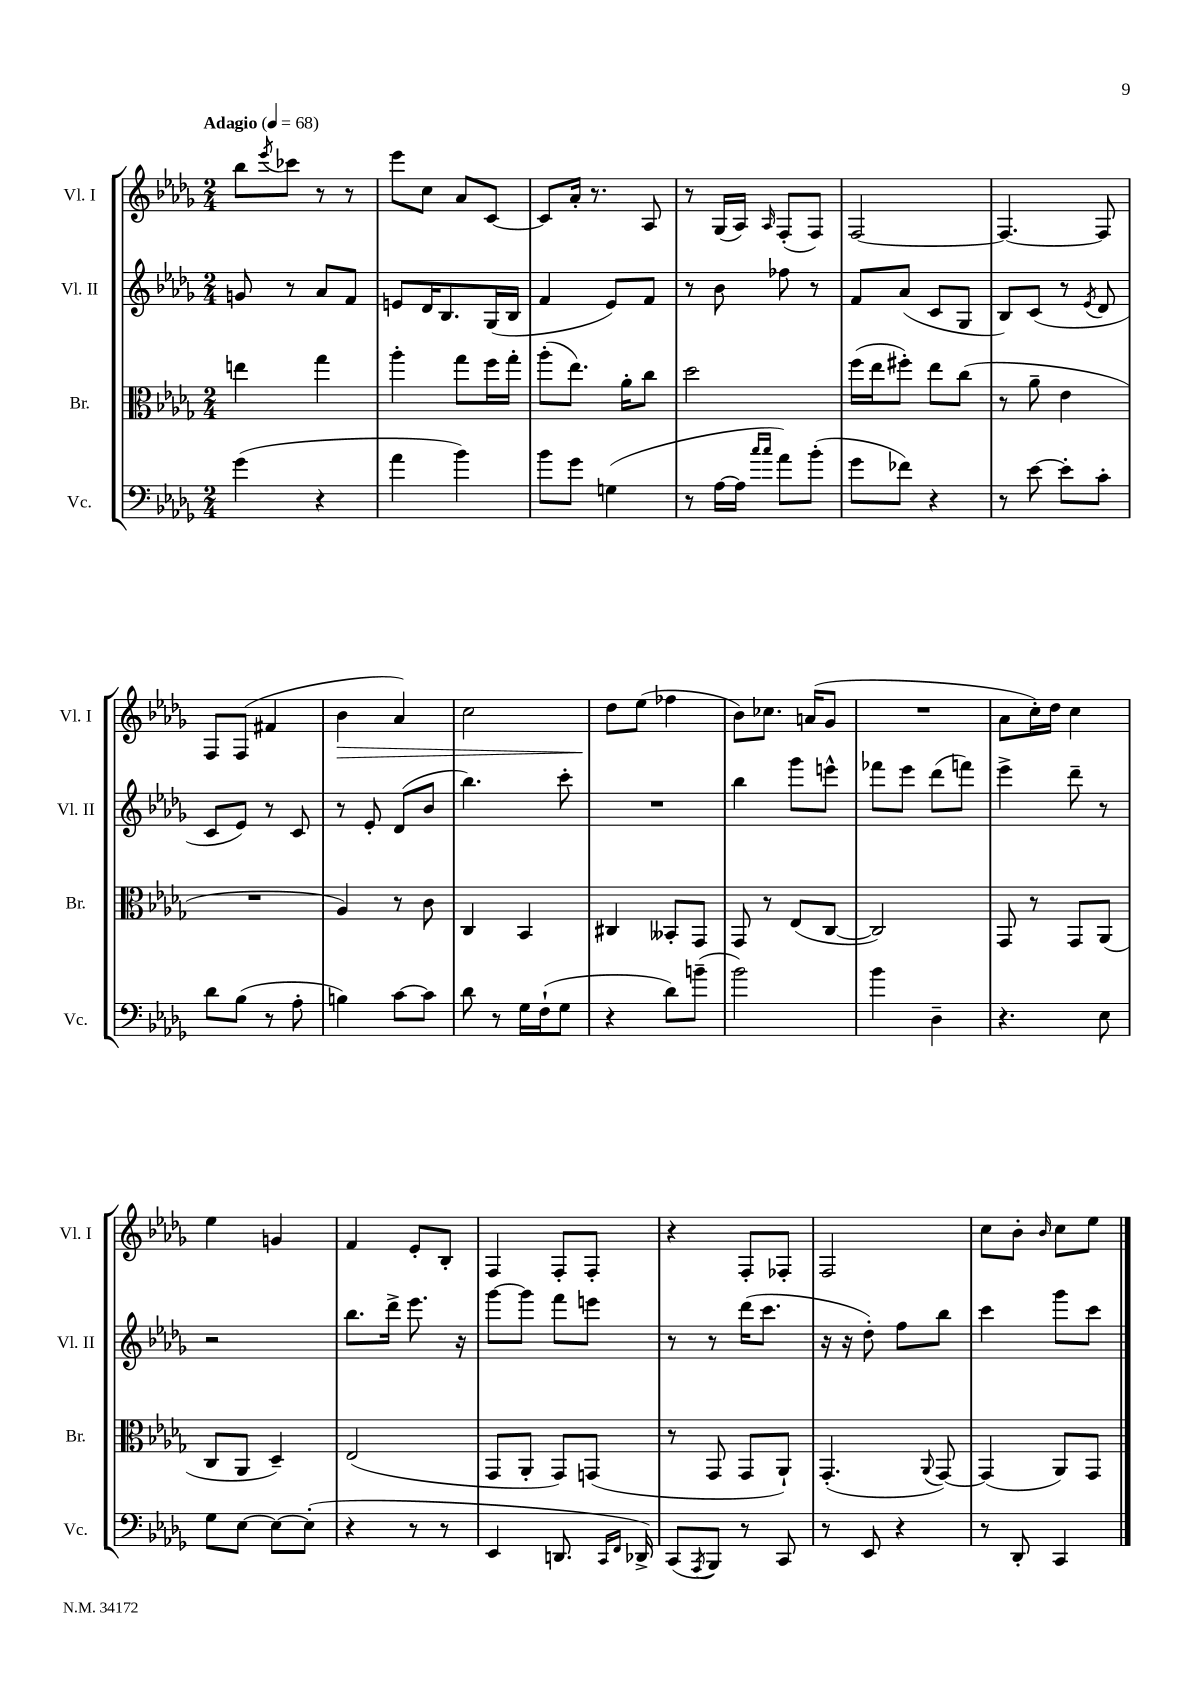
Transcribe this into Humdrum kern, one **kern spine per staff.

**kern	**kern	**kern	**kern
*staff4	*staff3	*staff2	*staff1
*clefF4	*clefC3	*clefG2	*clefG2
*k[b-e-a-d-g-]	*k[b-e-a-d-g-]	*k[b-e-a-d-g-]	*k[b-e-a-d-g-]
*M2/4	*M2/4	*M2/4	*M2/4
*MM68	*MM68	*MM68	*MM68
(4g-	4ee	8g	8bb-
.	.	.	8qeee-
.	.	8r	8ccc-
4r	4gg-	8a-	8r
.	.	8f	8r
=	=	=	=
4a-	4aa-'	8e	8eee-
.	.	16d-	8cc
.	.	8.B-	.
4b-)	8gg-	.	8a-
.	16ff	(16G-	[8c
.	16gg-'	16B-	.
=	=	=	=
8b-	(8aa-'	4f	8c]
8g-	8.ee-)	.	16a-'
.	.	.	8.r
(4G	.	8e-)	.
.	16a-'	.	.
.	8cc	8f	8A-
=	=	=	=
8r	2dd-	8r	8r
[16A-	.	8b-	(16G-
16A-]	.	.	16A-)
16qqcc	.	.	.
16qqcc	.	.	16qqA-
8a-)	.	8ff-	(8F'
(8b-'	.	8r	8F)
=	=	=	=
8g-	(16ff	8f	[2F
.	16ee-	.	.
8f-)	8ff#')	(8a-	.
4r	8ee-	8c	.
.	(8cc	8G-	.
=	=	=	=
8r	8r	8B-)	4.F_
[8e-	8a-~	(8c	.
8e-']	4e-	8r	.
.	.	8qe-	.
8c'	.	8d-	8F]
=	=	=	=
8d-	2r	8c	8F
(8B-	.	8e-)	(8F
8r	.	8r	4f#
8A-'	.	8c	.
=	=	=	=
4B)	4A-)	8r	4b-
.	.	8e-'	.
[8c	8r	(8d-	4a-)
8c]	8c	8b-	.
=	=	=	=
8d-	4C	4.bb-)	2cc
8r	.	.	.
16G-	4BB-	.	.
(16F`	.	.	.
8G-	.	8ccc'	.
=	=	=	=
4r	4C#	2r	8dd-
.	.	.	(8ee-
8d-)	8BB--'	.	4ff-
(8b~	8GG-	.	.
=	=	=	=
2b-)	8GG-	4bb-	8b-)
.	8r	.	8.cc-
.	(8E-	8ggg-	.
.	.	.	(16a
.	[8C	8eee^^	8g-
=	=	=	=
4b-	2C])	8fff-	2r
.	.	8eee-	.
4D-~	.	(8ddd-	.
.	.	8fff)	.
=	=	=	=
4.r	8GG-	4eee-^	8a-
.	8r	.	16cc')
.	.	.	16dd-
.	8GG-	8ddd-~	4cc
8E-	(8AA-	8r	.
=	=	=	=
8G-	8C	2r	4ee-
[8E-	8AA-	.	.
8E-_	4D-~)	.	4g
(8E-']	.	.	.
=	=	=	=
4r	(2E-	8.bb-	4f
.	.	16ddd-^	.
8r	.	8.eee-	8e-'
8r	.	.	8B-'
.	.	16r	.
=	=	=	=
4EE-	8GG-	[8ggg-	4F
.	8AA-'	8ggg-]	.
8.DD	8GG-)	8fff	8F'
.	(8GG	8eee	8F'
16qqCC	.	.	.
16qqFF	.	.	.
16DD-^)	.	.	.
=	=	=	=
(8CC	8r	8r	4r
8qAAA-	.	.	.
8BBB-)	8GG-	8r	.
8r	8GG-	(16ddd-	8F'
.	.	8.ccc	.
8CC	8AA-`)	.	8F-'
=	=	=	=
8r	(4.GG-'	16r	2F
.	.	16r	.
8EE-	.	8dd-')	.
4r	.	8ff	.
.	8qqAA-	.	.
.	[8GG-)	8bb-	.
=	=	=	=
8r	(4GG-]	4ccc	8cc
8DD-'	.	.	8b-'
.	.	.	16qqb-
4CC	8AA-)	8ggg-	8cc
.	8GG-	8ccc	8ee-
==	==	==	==
*-	*-	*-	*-
